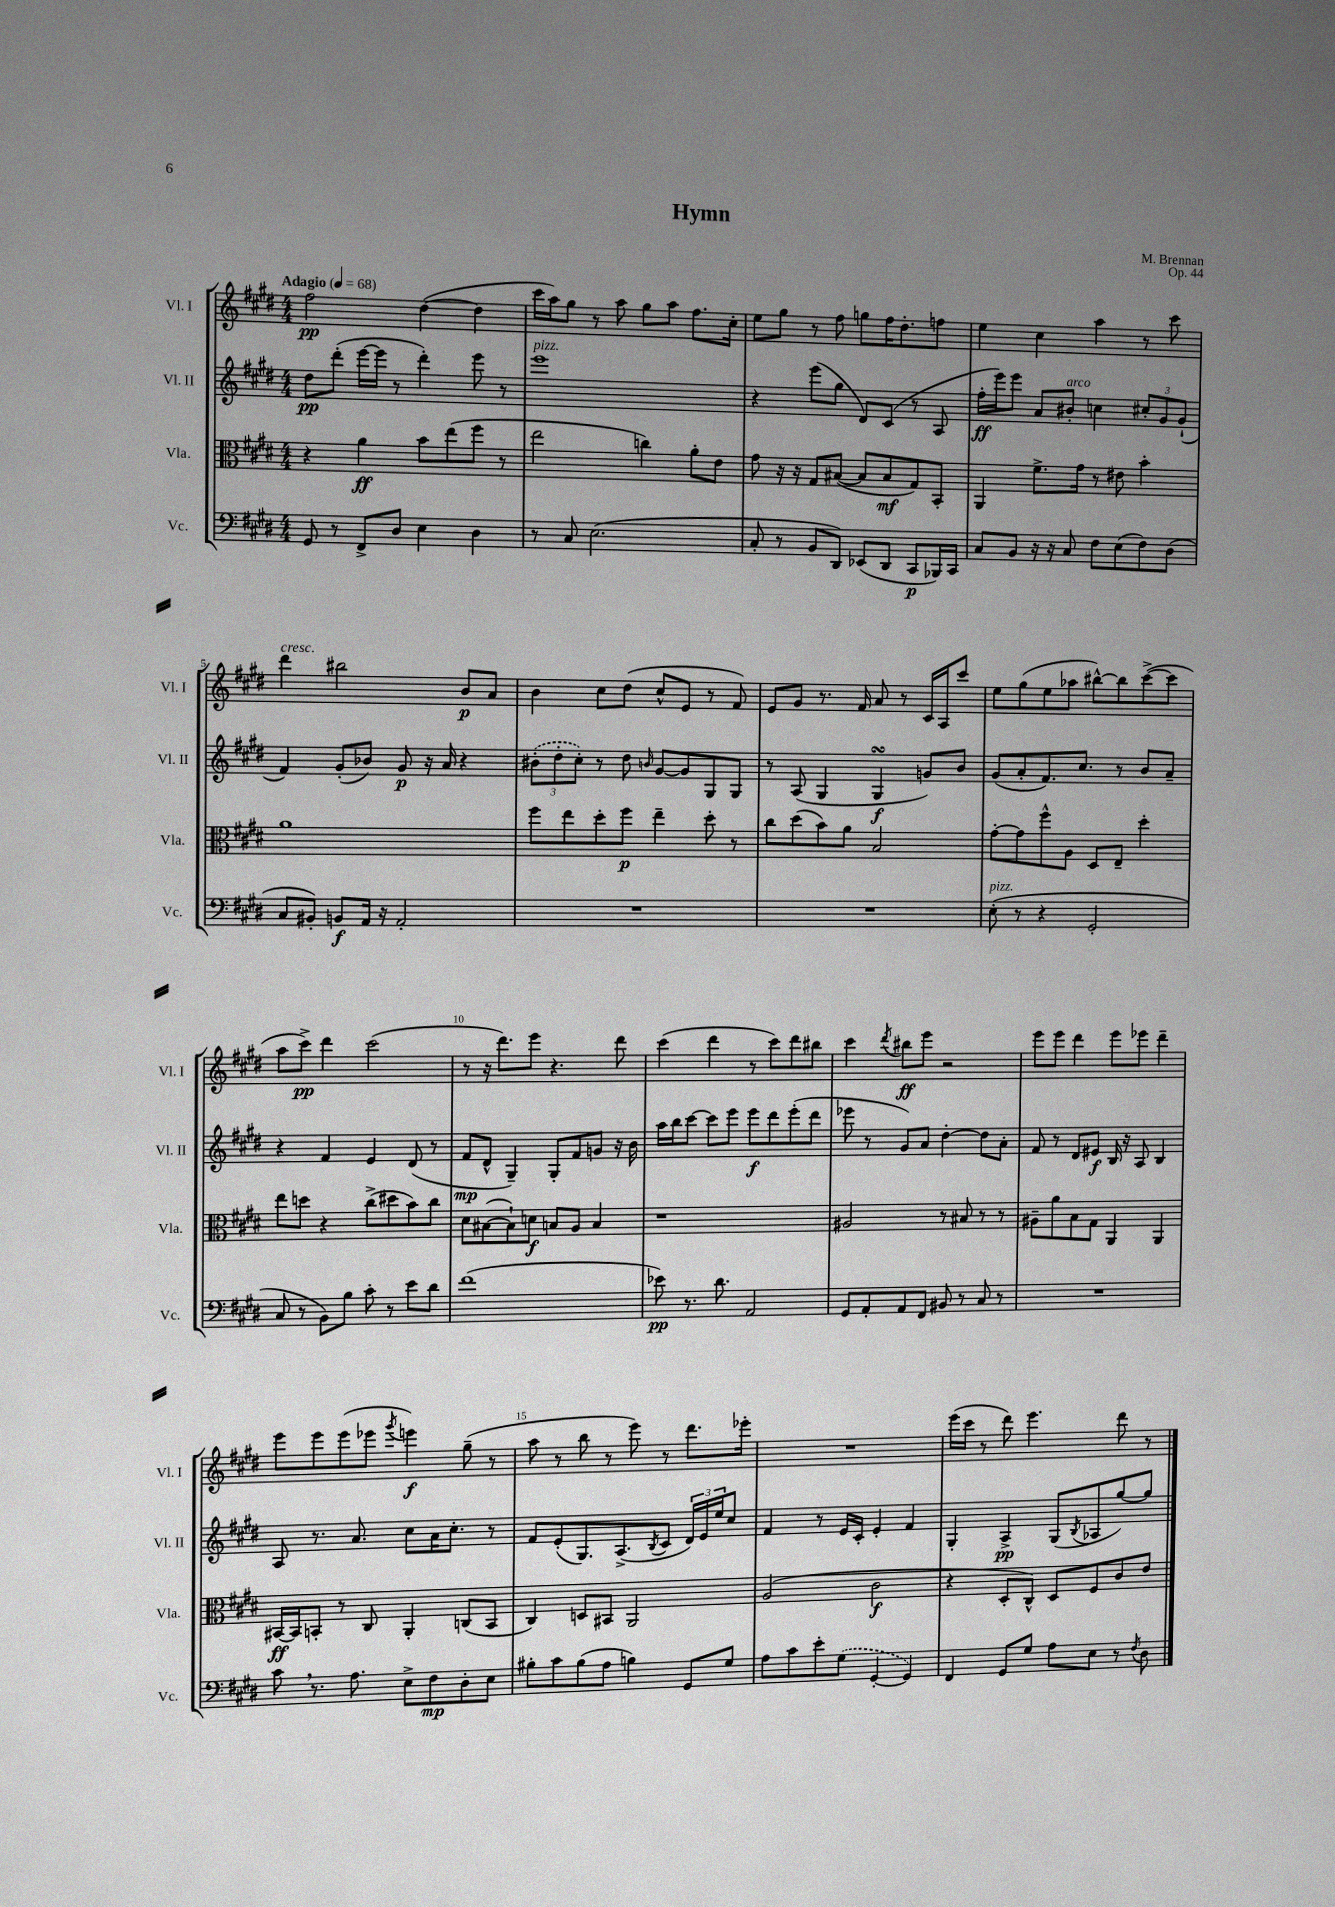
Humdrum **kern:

**kern	**kern	**kern	**kern
*staff4	*staff3	*staff2	*staff1
*clefF4	*clefC3	*clefG2	*clefG2
*k[f#c#g#d#]	*k[f#c#g#d#]	*k[f#c#g#d#]	*k[f#c#g#d#]
*M4/4	*M4/4	*M4/4	*M4/4
*MM68	*MM68	*MM68	*MM68
8GG#/	4r	8dd#\L	2ff#\
8r	.	(8ddd#'\J	.
8FF#^/L	4a\	[16eee\LL	.
.	.	16eee\]JJ	.
8D#/J	.	8r	.
4E\	8b\L	4ddd#'\)	([4dd#\
.	(8ee\	.	.
4D#\	8ff#\J	8eee\	4dd#\]
.	8r	8r	.
=	=	=	=
8r	2ee\	1eee	16ccc#\LL
.	.	.	16aa\J)
8C#/	.	.	8gg#\J
(2.E\	.	.	8r
.	.	.	8aa\
.	4cc\)	.	8gg#\L
.	.	.	8aa\J
.	8a'\L	.	8.ff#\L
.	8e\J	.	.
.	.	.	16cc#'\Jk
=	=	=	=
8C#'/	8g#\	4r	8ee\L
8r	16r	.	8gg#\J
.	16r	.	.
8BB/L	8G#/L	(8eee\L	8r
8DD#/J)	([8B#/J	8gg#\J	8ff#\
(8EE-/L	8B#/]L	8d#/L)	8gg\L
8DD#/J	8B#/	(8c#/J	16ff#\K
.	.	.	8.dd#'\
8CC#/L	8G#/)	8r	.
16BBB-/L)	8BB'/J	8A/	8ff\J
16CC#/JJ	.	.	.
=	=	=	=
8C#/L	4AA/	16ff#'\LL	4ee\
.	.	16eee\J)	.
8BB/J	.	8eee\J	.
16r	8.f#^\L	8a/L	4cc#\
16r	.	.	.
8C#/	.	8b#'/J	.
.	16g#\Jk	.	.
8F#\L	8r	4cc\	4aa\
(8E\	8e#\	.	.
8F#\)	4b'\	12cc#'/L	8r
.	.	12g#/	.
(8D#\J	.	.	8ccc#\
.	.	(12g#`/J	.
=	=	=	=
8C#/L	1a	4f#/)	4ddd#\
8BB#'/J)	.	.	.
8BB/L	.	(8g#'/L	2bb#\
16AA/Jk	.	8b-/J)	.
16r	.	.	.
2AA'/	.	8g#/	.
.	.	16r	.
.	.	16a/	.
.	.	4r	8b/L
.	.	.	8a/J
=	=	=	=
1r	8ff#\L	(12b#'\L	4b\
.	.	12dd#'\	.
.	8ee\	.	.
.	.	12cc#'\J)	.
.	8dd#'\	8r	8cc#\L
.	8ff#\J	8dd#\	(8dd#\J
.	.	16qqb/	.
.	4ee~\	[8g#/L	8cc#^^/L
.	.	8g#/]	8e/J
.	8dd#'\	8G#/	8r
.	8r	8G#/J	8f#/)
=	=	=	=
1r	8cc#\L	8r	8e/L
.	(8dd#\	(8A/	8g#/J
.	8b\)	4G#/	8.r
.	8a\J	.	.
.	.	.	16f#/
.	2B/	4G#/	8a/
.	.	.	8r
.	.	8g/L)	16c#/LL
.	.	.	16A/J
.	.	8b/J	8ccc#/J
=	=	=	=
(8E'\	[8g#'\L	(8g#/L	8ee\L
8r	8g#\]	8a'/	(8gg#\
4r	8ff#^^\	8.f#/)	8ee\
.	8A\J	.	8aa-\J
.	.	8.cc#/J	.
2GG#'/	8D#/L	.	[8bb#^^\L)
.	8E~/J	8r	8bb#\]
.	4dd#'\	8b/L	([8ccc#^\
.	.	8a~/J	8ccc#\]J
=	=	=	=
8C#/	8ee\L	4r	8aa\L
8r	8dd\J	.	8ccc#^\J)
8BB\L)	4r	4f#/	4ddd#\
8B\J	.	.	.
8c#'\	(8cc#^\L	4e/	(2ccc#\
8r	8dd#\	.	.
8e\L	8b\)	(8d#/	.
8d#\J	8cc#\J	8r	.
=	=	=	=
(1f#	8d#\L	8f#/L	8r
.	([8B#\	8d#^^/J	16r
.	.	.	8.ddd#\L)
.	8B#`\])	4G#~/)	.
.	8d\J	.	8eee\J
.	8B/L	8G#'/L	4.r
.	8A/J	8f#/	.
.	4B/	8g/J	.
.	.	16r	8ddd#\
.	.	16b\	.
=	=	=	=
8e-\)	1r	16aa\LL	(4ccc#\
.	.	16bb\J	.
8.r	.	[8ccc#\J	.
.	.	8ccc#\]L	4ddd#\
8.d#\	.	.	.
.	.	8eee\J	.
2AA/	.	8eee\L	8r
.	.	8ddd#\	8ccc#\L)
.	.	(8eee'\	8ddd#\
.	.	8ddd#\J	8bb#\J
=	=	=	=
8GG#/L	2A#/	8eee-\	4ccc#\
8AA'/	.	8r	.
.	.	.	8qddd#/
8AA/	.	8g#/L)	8bb#\L
8FF#/J	.	8a/J	8eee\J
8BB#/	8r	[4dd#'\	2r
8r	8B#/	.	.
8C#/	8r	8dd#\]L	.
8r	8r	8a'\J	.
=	=	=	=
1r	8A#~\L	8f#/	8eee\L
.	8a\	8r	8eee\J
.	8B\	8d#/L	4ddd#\
.	8G#\J	8e#/J	.
.	4AA/	16B/	8eee\L
.	.	16r	.
.	.	8A/	8eee-\J
.	4AA/	4B/	4ddd#~\
=	=	=	=
8c#\	[16BB#/LL	8A/	8eee\L
.	16BB#/]J	.	.
8.r	8BB'/J	8.r	8eee\
.	8r	.	(8eee\
8.A\	.	8.a/	.
.	8C#/	.	8eee-\J
.	.	.	8qggg#/
8E^\L	4AA'/	8cc#\L	4eee\)
8F#\	.	16a\K	.
.	.	8.cc#'\J	.
8D#'\	(8C/L	.	(8gg#~\
8E\J	8BB/J	8r	8r
=	=	=	=
8B#'\L	4C#/)	8f#/L	8aa\
8c#\	.	(8e'/	8r
(8B#\	8D/L	8.G#/)	8bb\
8A\J	8BB#/J	.	8r
.	.	(8.A^/	.
4B\)	2AA/	.	8eee\)
.	.	8qB/	.
.	.	8c#/J	8r
8GG#/L	.	24d#/LL)	8.ddd#\L
.	.	24e/	.
.	.	24ee/J	.
8G#/J	.	8cc#/J	.
.	.	.	16eee-'\Jk
=	=	=	=
8A\L	(2A/	4f#/	1r
8c#\	.	.	.
8e'\	.	8r	.
(8G#\J	.	16e/LL	.
.	.	16c#'/JJ	.
[4GG#'/	2c#\	4e'/	.
4GG#/])	.	4f#/	.
=	=	=	=
4FF#/	4r	4G#'/	(16eee\LL
.	.	.	16ccc#\JJ
.	.	.	8r
8GG#/L	8D#'/L	4A^/	8ddd#\)
8G#/J	8C#^^/J)	.	4.eee\
8A\L	8D#/L	(8G#/L	.
.	.	8qB/	.
8E\J	8F#/	8A-/	.
8r	8c#/	[8gg#/)	8ddd#\
8qF#/	.	.	.
8D#\	8e/J	8gg#/]J	8r
==	==	==	==
*-	*-	*-	*-
